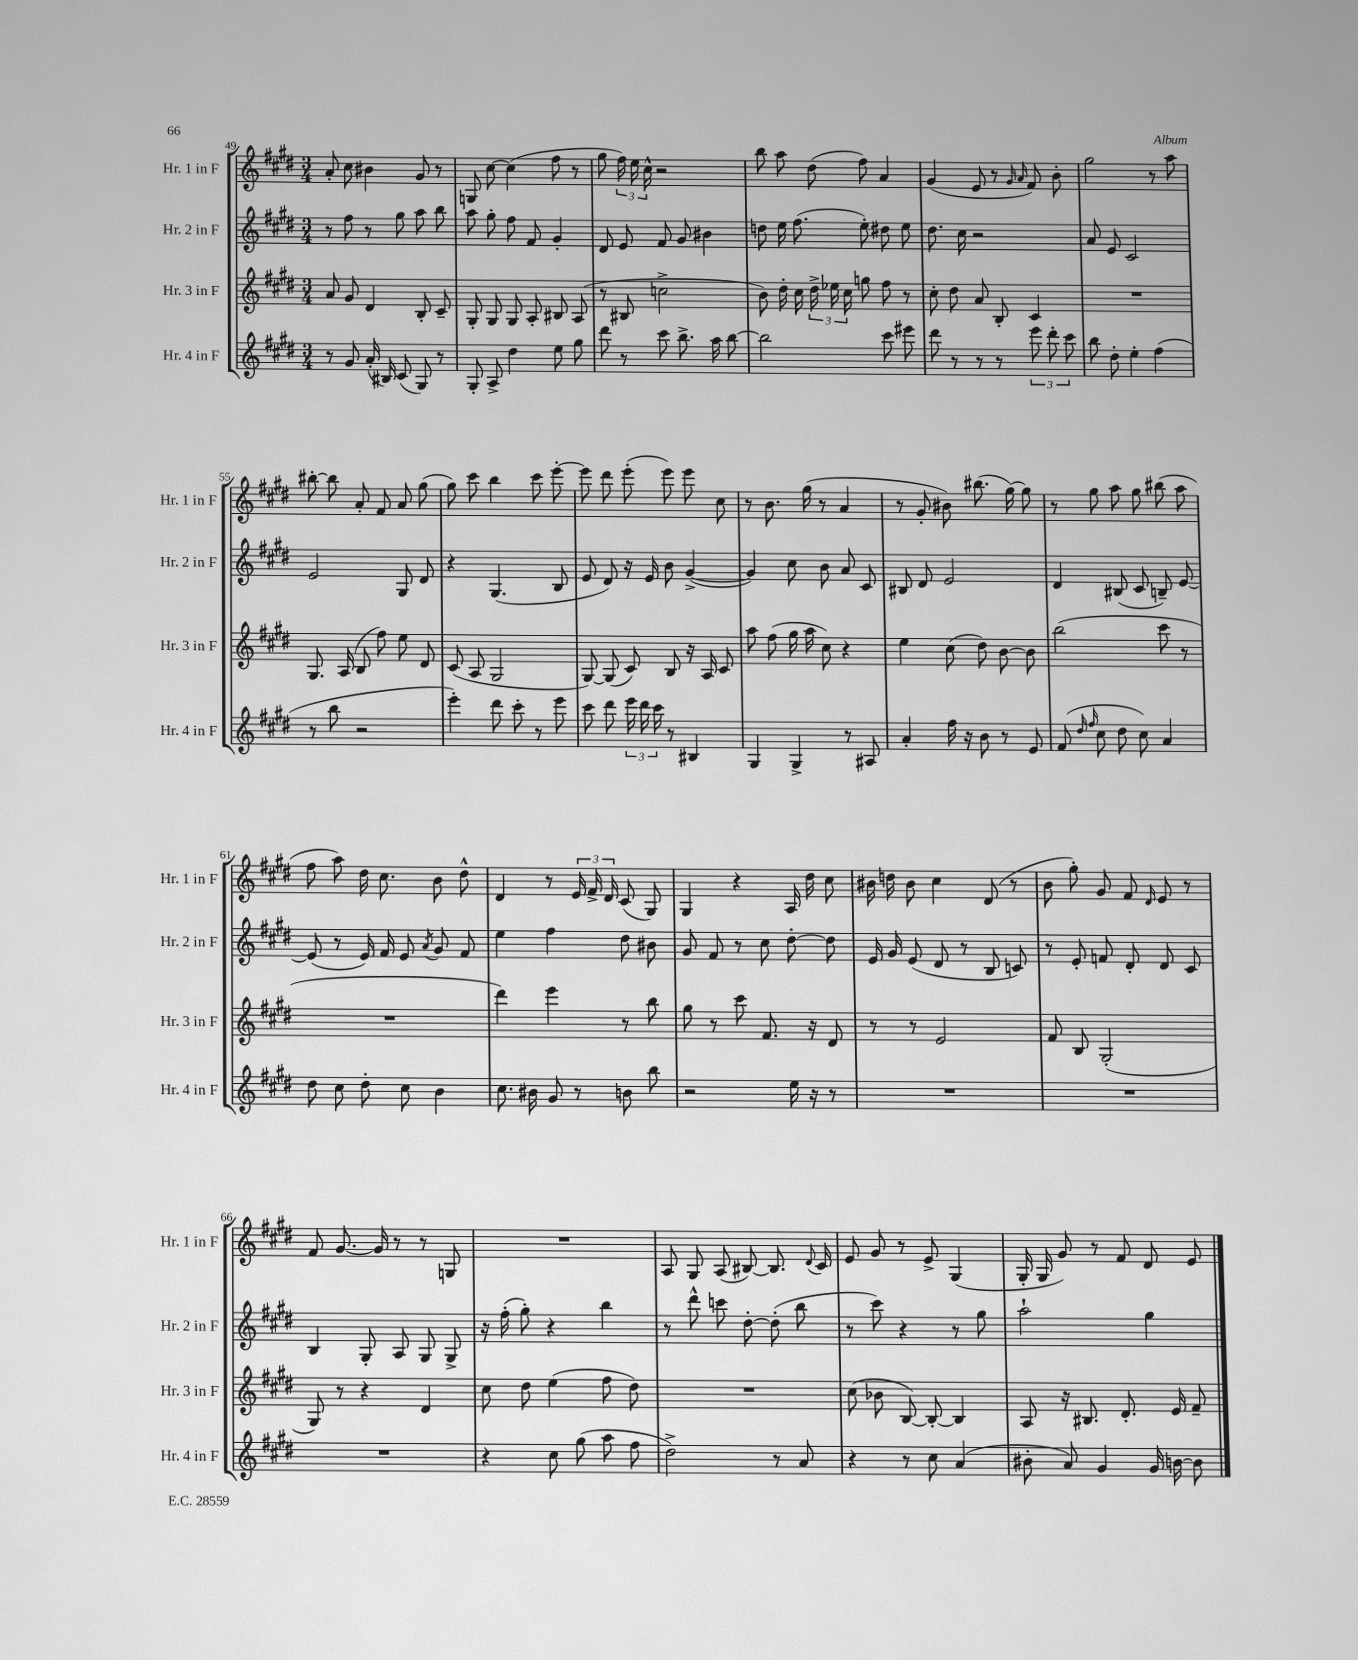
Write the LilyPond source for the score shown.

<<
\new StaffGroup <<
\new Staff = "s0" \with { instrumentName = "Hr. 1 in F" shortInstrumentName = "Hr. 1 in F" } {
    \clef treble \key e \major \numericTimeSignature \time 3/4
    \autoBeamOff a'8-. cis''8 bis'4 gis'8 r8 |
    g8 cis''8~ cis''4( fis''8 r8 |
    gis''8 \tuplet 3/2 { fis''16) e''16 cis''16-^ } r2 |
    b''8 a''8 dis''8( fis''8) a'4 |
    gis'4( e'8 r8 \grace { gis'16 a'16 } fis'8) b'8-. |
    gis''2 r8 a''8 |
    bis''8~-. bis''8 a'8-. fis'8 a'8 gis''8( |
    gis''8) cis'''8 b''4 cis'''8 e'''8~-. |
    e'''8 dis'''8 e'''8-.( e'''8) e'''8 cis''8 |
    r8 b'8. gis''16( r8 a'4 |
    r8 gis'8-. bis'8) bis''8.( gis''16~) gis''8 |
    r8 gis''8 a''8 gis''8 bis''8( a''8 |
    fis''8 a''8) dis''16 cis''8. b'8 dis''8-^ |
    dis'4 r8 \tuplet 3/2 { e'16 fis'16-> dis'16 } cis'8( gis8) |
    gis4 r4 a16 dis''16 cis''8 |
    bis'16 d''16 bis'8 cis''4 dis'8( r8 |
    b'8 gis''8-.) gis'8 fis'8 \grace { dis'16 } e'8 r8 |
    fis'8 gis'8.~ gis'16 r8 r8 g8 |
    R2. |
    a8 gis8 a8( bis8~) bis8. \appoggiatura { dis'8 } cis'16 |
    e'8 gis'8 r8 e'8-> gis4( |
    gis16-. gis16 gis'8) r8 fis'8 dis'8 e'8 \bar "|." |
}
\new Staff = "s1" \with { instrumentName = "Hr. 2 in F" shortInstrumentName = "Hr. 2 in F" } {
    \clef treble \key e \major \numericTimeSignature \time 3/4
    \autoBeamOff r8 fis''8 r8 gis''8 a''8 b''8 |
    a''8 gis''8-. fis''8 fis'8 gis'4-. |
    dis'8 e'8 fis'8 gis'8 bis'4 |
    d''8 e''16 fis''8.( e''8-.) dis''8 e''8 |
    dis''8. cis''16 r2 |
    a'8 e'8 cis'2 |
    e'2 gis8 dis'8 |
    r4 gis4.( b8 |
    e'8 dis'8) r16 e'16 b'8 gis'4~->( |
    gis'4) cis''8 b'8 a'8 cis'8 |
    bis8 dis'8 e'2 |
    dis'4 bis8( cis'8 b8--) e'8~ |
    e'8( r8 e'16) fis'16 e'8 \acciaccatura { a'8 } gis'8 fis'8 |
    e''4 fis''4 dis''8 bis'8 |
    gis'8 fis'8 r8 cis''8 dis''8~-. dis''8 |
    e'16 gis'16 e'8( dis'8 r8 b8 c'8) |
    r8 e'8-. f'8 dis'8-. dis'8 cis'8 |
    b4 gis8-. a8 gis8 gis8-> |
    r16 fis''16-.( gis''8-.) r4 b''4 |
    r8 dis'''8-^ c'''8 dis''8~-. dis''8-.( b''8 |
    r8 cis'''8) r4 r8 gis''8 |
    a''2-! gis''4 \bar "|." |
}
\new Staff = "s2" \with { instrumentName = "Hr. 3 in F" shortInstrumentName = "Hr. 3 in F" } {
    \clef treble \key e \major \numericTimeSignature \time 3/4
    \autoBeamOff a'8 gis'8 dis'4 b8-. cis'8-- |
    gis8-. gis8 gis8 a8-. bis8 a8( |
    r8 bis8 c''2-> |
    b'8) dis''16-. cis''16 \tuplet 3/2 { dis''16-> ees''16 cis''16 } g''8 fis''8 r8 |
    cis''8-. dis''8 a'8 b8-. cis'4 |
    R2. |
    gis8. a16( b8 fis''8) e''8 dis'8 |
    cis'8( a8 gis2 |
    gis8~) gis8( cis'8) b8 r16 a16 cis'8 |
    a''8 fis''8( gis''16 a''16 cis''8) r4 |
    e''4 cis''8( dis''8) b'8~ b'8 |
    b''2( cis'''8 r8 |
    R2. |
    dis'''4) e'''4 r8 b''8 |
    gis''8 r8 cis'''8 fis'8. r16 dis'8 |
    r8 r8 e'2 |
    fis'8 b8 gis2-.( |
    gis8) r8 r4 dis'4 |
    cis''8 dis''8 e''4( fis''8 dis''8) |
    R2. |
    cis''8( bes'8 b8~) b8~-. b4 |
    a8 r16 bis8. dis'8.-. e'16 fis'8-- \bar "|." |
}
\new Staff = "s3" \with { instrumentName = "Hr. 4 in F" shortInstrumentName = "Hr. 4 in F" } {
    \clef treble \key e \major \numericTimeSignature \time 3/4
    \autoBeamOff r8 gis'8 a'16-.( bis16) cis'8( gis8) r8 |
    gis8-. a8-> dis''4 e''8 gis''8 |
    dis'''8 r8 cis'''8 b''8.-> a''16 b''8~ |
    b''2 cis'''8 eis'''8 |
    dis'''8 r8 r8 r8 \tuplet 3/2 { e'''8 dis'''8-. cis'''8 } |
    b''8 dis''8-. e''4-. fis''4( |
    r8 b''8 r2 |
    e'''4-.) dis'''8 cis'''8-. r8 e'''8 |
    cis'''8 dis'''8 \tuplet 3/2 { e'''16 dis'''16 cis'''16 } r8 bis4 |
    gis4 gis4-> r8 ais8 |
    a'4-. fis''16 r16 b'8 r8 e'8 |
    fis'8( \grace { dis''16 fis''16 } cis''8 dis''8 cis''8) a'4 |
    dis''8 cis''8 dis''8-. cis''8 b'4 |
    cis''8. bis'16 gis'8 r8 b'8 b''8 |
    r2 e''16 r16 r8 |
    R2. |
    R2. |
    R2. |
    r4 cis''8 gis''8( a''8 fis''8 |
    dis''2->) r8 a'8 |
    r4 r8 cis''8 a'4( |
    bis'8-. a'8) gis'4 gis'16 b'16~ b'8 \bar "|." |
}
>>
>>
\layout { \context { \Score currentBarNumber = #49 } }
